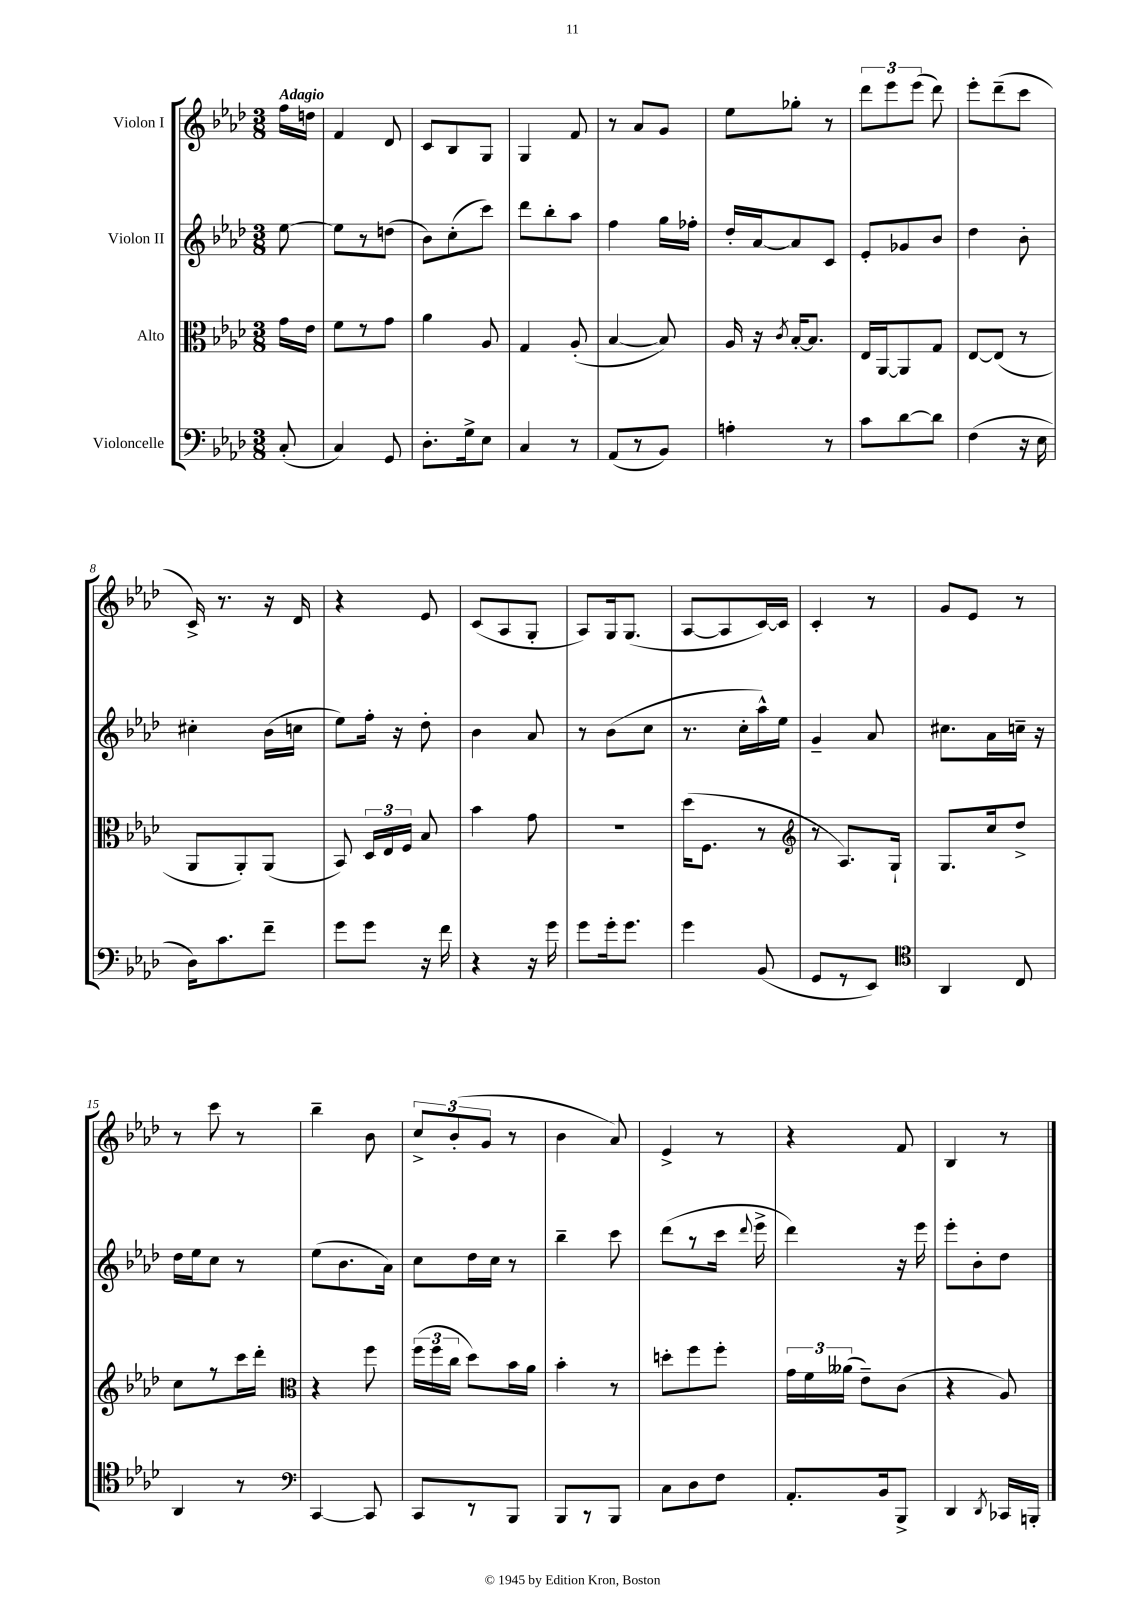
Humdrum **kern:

**kern	**kern	**kern	**kern
*staff4	*staff3	*staff2	*staff1
*clefF4	*clefC3	*clefG2	*clefG2
*k[b-e-a-d-]	*k[b-e-a-d-]	*k[b-e-a-d-]	*k[b-e-a-d-]
*M3/8	*M3/8	*M3/8	*M3/8
(8C'	16g	[8ee-	16ff
.	16e-	.	16dd
=	=	=	=
4C)	8f	8ee-]	4f
.	8r	8r	.
8GG	8g	(8dd	8d-
=	=	=	=
8.D-'	4a-	8b-)	8c
.	.	(8cc'	8B-
16G^	.	.	.
8E-	8A-	8ccc)	8G
=	=	=	=
4C	4G	8ddd-	4G
.	.	8bb-'	.
8r	(8A-'	8aa-	8f
=	=	=	=
(8AA-	[4B-	4ff	8r
8r	.	.	8a-
8BB-)	8B-])	16gg	8g
.	.	16ff-'	.
=	=	=	=
4A'	16A-	16dd-'	8ee-
.	16r	[16a-	.
.	8qc	.	.
.	[16B-'	8a-]	8gg-'
.	8.B-]	.	.
8r	.	8c	8r
=	=	=	=
8c	16E-	8e-'	12ddd-
.	[16AA-	.	.
.	.	.	12eee-
[8d-	8AA-]	8g-	.
.	.	.	(12eee-
8d-]	8G	8b-	8ddd-)
=	=	=	=
(4F	[8E-	4dd-	8eee-'
.	(8E-]	.	(8ddd-~
16r	8r	8b-'	8ccc
16E-	.	.	.
=	=	=	=
16D-)	8AA-	4cc#'	16c^)
8.c	.	.	8.r
.	8AA-')	.	.
8f~	(8AA-	(16b-	16r
.	.	16cc	16d-
=	=	=	=
8g	8BB-)	8ee-)	4r
8g	24D-	16ff'	.
.	24E-	.	.
.	.	16r	.
.	24F	.	.
16r	8B-	8dd-'	8e-
16f	.	.	.
=	=	=	=
4r	4b-	4b-	(8c
.	.	.	8A-
16r	8g	8a-	8G'
16g	.	.	.
=	=	=	=
8g	4.r	8r	8A-)
16g'	.	(8b-	16G
8.g	.	.	(8.G
.	.	8cc	.
=	=	=	=
4g	(16dd-	8.r	[8A-
.	8.F	.	.
.	.	.	8A-]
.	.	16cc'	.
(8BB-	8r	16aa-^^)	[16c)
.	.	16ee-	16c]
=	=	=	=
*	*clefG2	*	*
8GG	8r	4g~	4c'
8r	8.A-)	.	.
8EE-)	.	8a-	8r
.	16G`	.	.
=	=	=	=
*clefC4	*	*	*
4AA-	8.G	8.cc#	8g
.	.	.	8e-
.	16cc	16a-	.
8C	8dd-^	16cc~	8r
.	.	16r	.
=	=	=	=
4AA-	8cc	16dd-	8r
.	.	16ee-	.
.	8r	8cc	8ccc
8r	16ccc	8r	8r
.	16ddd-'	.	.
=	=	=	=
*clefF4	*clefC3	*	*
[4CC	4r	(8ee-	4bb-~
.	.	8.b-	.
8CC]	8ff	.	8b-
.	.	16a-)	.
=	=	=	=
8CC	(24ff	8cc	12cc^
.	24ff	.	.
.	24cc	.	(12b-'
8r	8dd-)	16dd-	.
.	.	.	12g
.	.	16cc	.
8BBB-	16b-	8r	8r
.	16a-	.	.
=	=	=	=
8BBB-	4b-'	4bb-~	4b-
8r	.	.	.
8BBB-	8r	8ccc	8a-)
=	=	=	=
8C	8dd'	(8ddd-	4e-^
8D-	8ff	8r	.
8F	8ff'	16ccc	8r
.	.	8qqddd-	.
.	.	16eee-^	.
=	=	=	=
8.AA-'	24g	4ddd-)	4r
.	24f	.	.
.	(24a--	.	.
.	8e-~)	.	.
16BB-	.	.	.
8BBB-^	(8c	16r	8f
.	.	16eee-	.
=	=	=	=
4DD-	4r	8eee-'	4B-
.	.	8b-'	.
8qDD-	.	.	.
16CC-	8A-)	8dd-	8r
16BBB'	.	.	.
==	==	==	==
*-	*-	*-	*-
